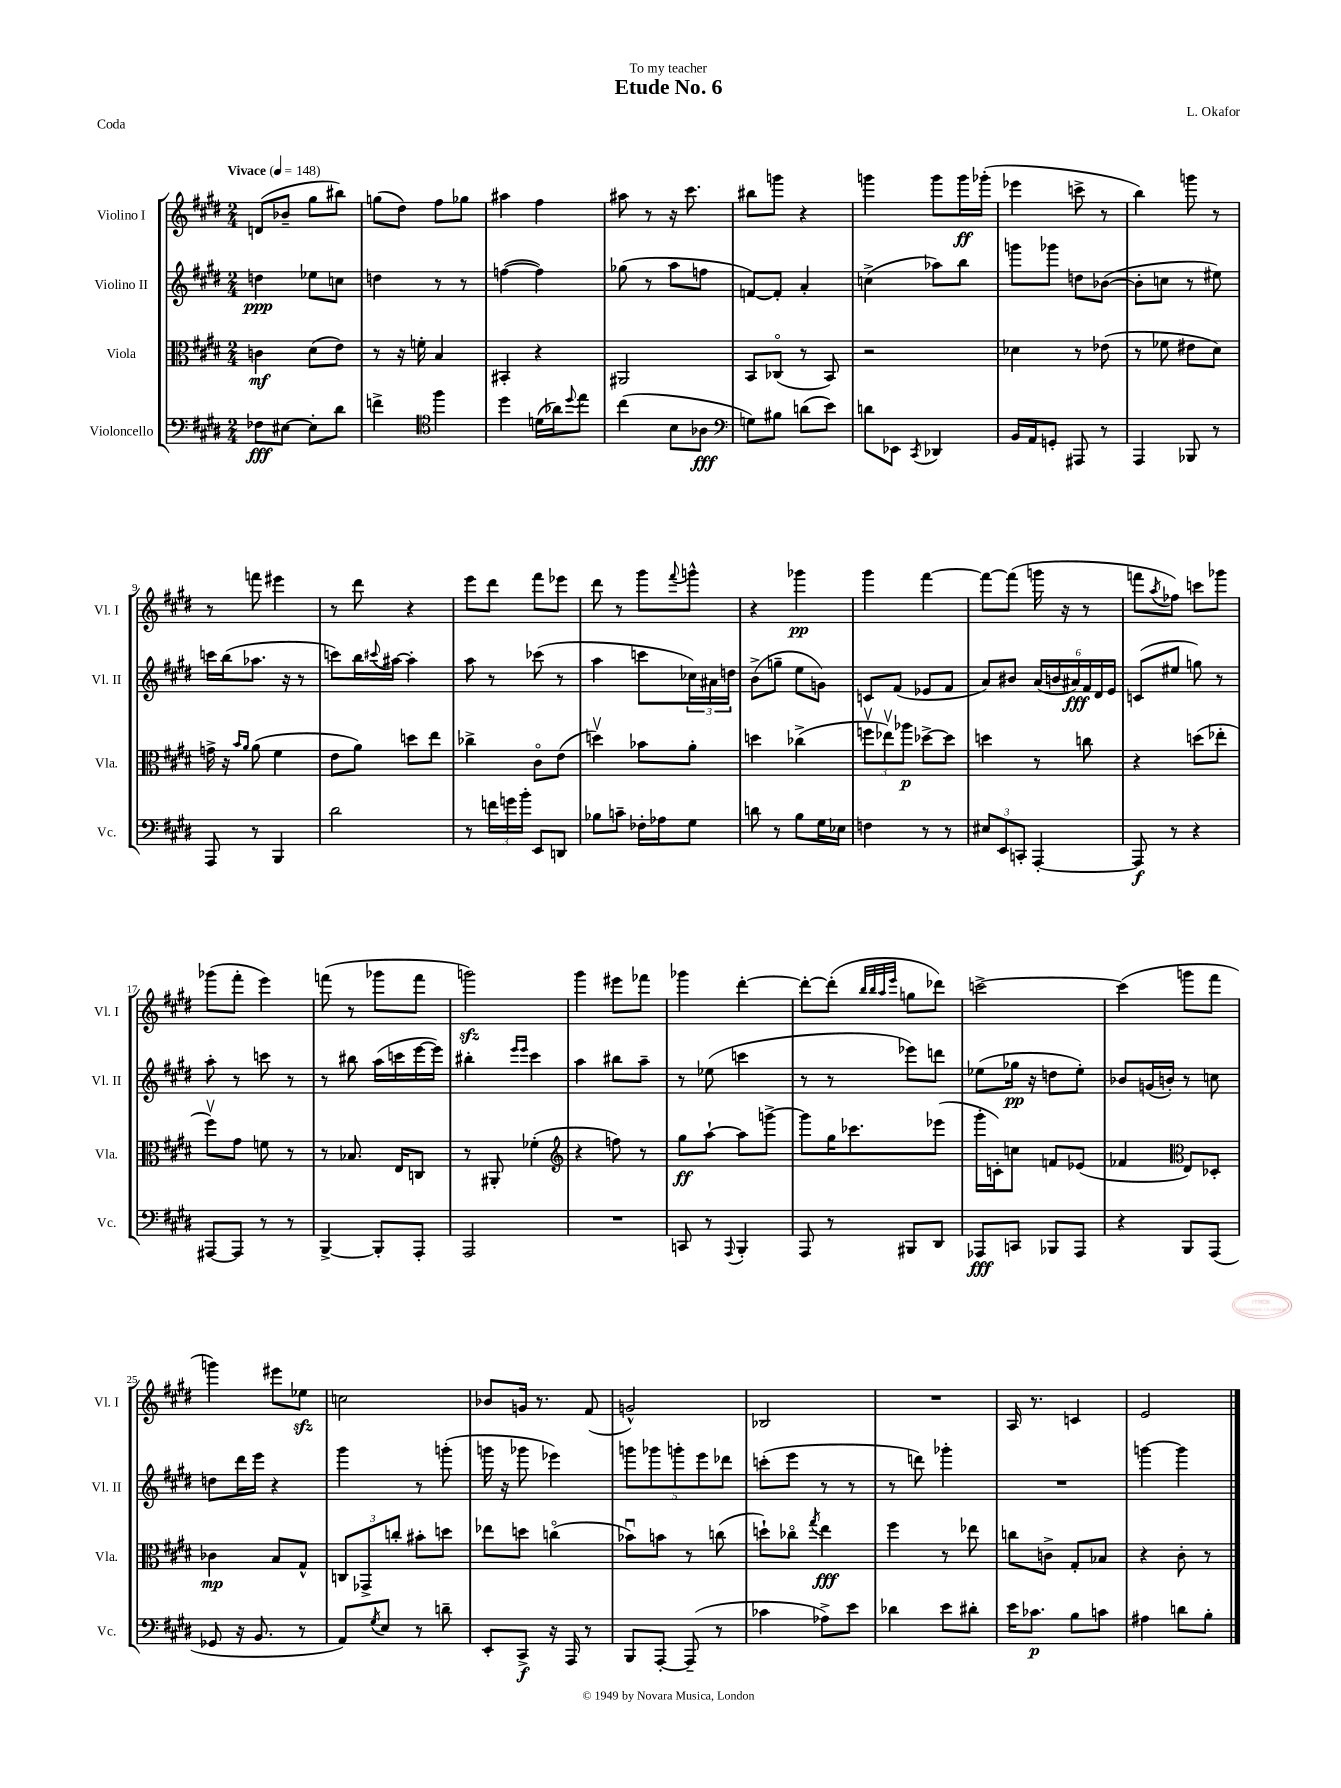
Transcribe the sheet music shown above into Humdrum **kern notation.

**kern	**kern	**kern	**kern
*staff4	*staff3	*staff2	*staff1
*clefF4	*clefC3	*clefG2	*clefG2
*k[f#c#g#d#]	*k[f#c#g#d#]	*k[f#c#g#d#]	*k[f#c#g#d#]
*M2/4	*M2/4	*M2/4	*M2/4
*MM148	*MM148	*MM148	*MM148
8F-\L	4c\	4dd\	(8d/L
[8E#\J	.	.	8b-~/J
8E#'\]L	(8d#\L	8ee-\L	8gg#\L
8d#\J	8e\J)	8cc\J	8bb#\J)
=	=	=	=
4f^\	8r	4dd\	(8gg\L
.	16r	.	8dd#\J)
.	16f'\	.	.
*clefC4	*	*	*
4ff#\	4B/	8r	8ff#\L
.	.	8r	8gg-\J
=	=	=	=
4dd#\	4BB#'/	([4ff\	4aa#\
(16d\LL	4r	4ff\])	4ff#\
16a-\J)	.	.	.
8qqdd#/	.	.	.
8ee\J	.	.	.
=	=	=	=
(4cc#\	2AA#/	(8gg-\	8aa#\
.	.	8r	8r
8B\L	.	8aa\L	16r
.	.	.	8.ccc#\
8A-\J	.	8ff\J	.
=	=	=	=
*clefF4	*	*	*
8G\L)	8BB/L	[8f/L)	8bb#\L
8B#\J	(8C-o/J	8f'/]J	8ggg\J
(8d\L	8r	4a'/	4r
8e\J)	8BB/)	.	.
=	=	=	=
8d\L	2r	(4cc^\	4ggg\
8EE-\J	.	.	.
8qCC#/	.	.	.
4DD-/	.	8aa-\L)	8ggg\L
.	.	8bb\J	16ggg\L
.	.	.	(16ggg-'\JJ
=	=	=	=
16BB/LL	4d-\	8ggg\L	4eee-\
16AA/J	.	.	.
8GG'/J	.	8ggg-\J	.
8AAA#/	8r	8dd\L	8ccc^\
8r	(8e-\	([8b-\J	8r
=	=	=	=
4AAA/	8r	8b-'\]L	4bb\)
.	8f-\	8cc\J	.
8BBB-/	8e#\L	8r	8ggg\
8r	8d#\J)	8ee#\)	8r
=	=	=	=
8AAA/	16g^\	16ccc\LL	8r
.	16r	(16bb\J	.
.	16qqb/LL	.	.
.	16qqa/JJ	.	.
8r	(8a\	8.aa-\J	8fff\
4BBB/	4f#\	.	4eee#\
.	.	16r	.
.	.	8r	.
=	=	=	=
2d#\	8e\L	8ccc\L)	8r
.	8a\J)	16bb\L	8ddd#\
.	.	8qqccc#/	.
.	.	[16aa#\JJ	.
.	8dd\L	4aa#'\]	4r
.	8ee\J	.	.
=	=	=	=
8r	4cc-^\	8aa\	8eee\L
24f\LL	.	8r	8ddd#\J
24g\	.	.	.
24b'\JJ	.	.	.
8EE/L	8c#o\L	(8ccc-\	8fff#\L
8DD/J	(8e\J	8r	8eee-\J
=	=	=	=
8B-\L	4ddv\)	4aa\	8ddd#\
8c~\J	.	.	8r
16F-'\LL	8b-\L	8ccc\L	8ggg#\L
16A-\J	.	.	.
.	.	.	8qqfff#/
8G#\J	8a'\J	24cc-\L)	8ggg^^\J
.	.	24a#\	.
.	.	24dd\JJ	.
=	=	=	=
8d\	4dd\	(8b^\L	4r
8r	.	8gg~\J	.
8B\L	(4cc-^\	8ee\L	4ggg-\
16G#\L	.	8g\J)	.
16E-\JJ	.	.	.
=	=	=	=
4F\	12ffv\L	8c/L	4ggg#\
.	12ee-v\)	.	.
.	.	(8f#/J	.
.	12aa-\J	.	.
8r	[8dd-^\L	8e-/L	[4fff#\
8r	8dd-\]J	8f#/J	.
=	=	=	=
12E#/L	4dd\	8a/L)	8fff#\_L
12EE/	.	.	.
.	.	8b#/J	(8fff#\]J
12CC'/J	.	.	.
[4AAA'/	8r	(24a/LL	16ggg\
.	.	24b/	.
.	.	.	16r
.	.	24a#/)	.
.	8cc\	24f#/	8r
.	.	24d#/	.
.	.	24e/JJ	.
=	=	=	=
8AAA/]	4r	(8c/L	8fff\L
.	.	.	8qaa/
8r	.	8ee#/J	8ff-\J)
4r	(8dd\L	8gg\)	8ccc\L
.	8ee-'\J	8r	8ggg-\J
=	=	=	=
[8AAA#/L	8ff#v\L)	8aa'\	(8ggg-\L
8AAA#/]J	8g#\J	8r	8fff#'\J
8r	8f\	8ccc\	4eee\)
8r	8r	8r	.
=	=	=	=
[4BBB^/	8r	8r	(8fff\
.	8.B-/	8bb#\	8r
8BBB'/]L	.	(16aa\LL	8ggg-\L
.	16E/LK	16ccc\	.
8AAA'/J	8C/J	[16eee\	8fff\J
.	.	16eee\]JJ)	.
=	=	=	=
2AAA/	8r	4bb#'\	2ggg\)
.	8AA#'/	.	.
.	.	16qqeee/LL	.
.	.	16qqeee/JJ	.
.	(4f-'\	4ccc#\	.
=	=	=	=
*	*clefG2	*	*
2r	4r	4aa\	4ggg#\
.	8ff\)	8bb#\L	8eee#\L
.	8r	8aa~\J	8fff-\J
=	=	=	=
8CC/	8gg#\L	8r	4ggg-\
8r	[8aa`\J	(8ee-\	.
8qqAAA/	.	.	.
4BBB'/	8aa\]L	4ccc\	[4ddd#'\
.	[8ggg^\J	.	.
=	=	=	=
8AAA/	8ggg\]L	8r	8ddd#'\_L
8r	16gg#\K	8r	(8ddd#'\]J
.	8.ccc-\	.	.
.	.	.	32qqbb/LLL
.	.	.	32qqbb/
.	.	.	32qqaa/
.	.	.	32qqeee/JJJ
8BBB#/L	.	8eee-\L)	8gg\L
8DD#/J	(8eee-\J	8ddd\J	8ddd-\J)
=	=	=	=
8AAA-/L	16ggg#'\LL	(8ee-\L	[2ccc^\
.	16c'\J)	.	.
8CC/J	8cc\J	16gg-\Jk	.
.	.	16r	.
8BBB-/L	8f/L	8dd\L	.
8AAA-/J	(8e-/J	8ee-'\J)	.
=	=	=	=
4r	4f-/	8b-/L	(4ccc\]
.	.	(16g/L	.
.	.	16b'/JJ)	.
*	*clefC3	*	*
8BBB/L	8E/L)	8r	8ggg\L
(8AAA/J	8D-'/J	8cc\	8fff#\J
=	=	=	=
8GG-/	4c-\	8dd\L	4ggg\)
16r	.	16ddd#\L	.
8.BB/	.	16eee\JJ	.
.	8B/L	4r	8eee#\L
8r	8G#^^/J	.	8ee-\J
=	=	=	=
8AA/L)	12C/L	4ggg#\	2cc\
.	12GG-^/	.	.
8qG#/	.	.	.
8E/J	.	.	.
.	12cc'/J	.	.
8r	8b#'\L	8r	.
8d~\	8dd\J	(8ggg'\	.
=	=	=	=
8EE'/L	8ee-\L	16ggg\	8b-/L
.	.	16r	.
8CC#^/J	8dd\J	8ggg-\	16g/Jk
.	.	.	8.r
16r	(4cco\	4eee-\)	.
16AAA/	.	.	.
8r	.	.	(8f#/
=	=	=	=
8BBB/L	8b-u\L)	10ggg\L	2g^^/)
.	.	10ggg-\	.
[8AAA'/J	8b\J	.	.
.	.	10ggg'\	.
(8AAA~/]	8r	.	.
.	.	10eee\	.
8r	(8cc\	.	.
.	.	10ddd-\J	.
=	=	=	=
4c-\	8dd`\L)	(8ccc'\L	2B-/
.	8cc-o\J	8eee\J	.
.	8qgg#/	.	.
8A-^\L)	4ee\	8r	.
8e\J	.	8r	.
=	=	=	=
4d-\	4ff#\	8r	2r
.	.	8ddd\)	.
8e\L	8r	4ggg-'\	.
8d#'\J	8ee-\	.	.
=	=	=	=
16e\LK	8cc\L	2r	16A/
8.c-\J	.	.	8.r
.	8c^\J	.	.
8B\L	8G#'/L	.	4c/
8c\J	8B-/J	.	.
=	=	=	=
4A#\	4r	[4ggg\	2e/
8d\L	8c#'\	4ggg\]	.
8B'\J	8r	.	.
==	==	==	==
*-	*-	*-	*-
